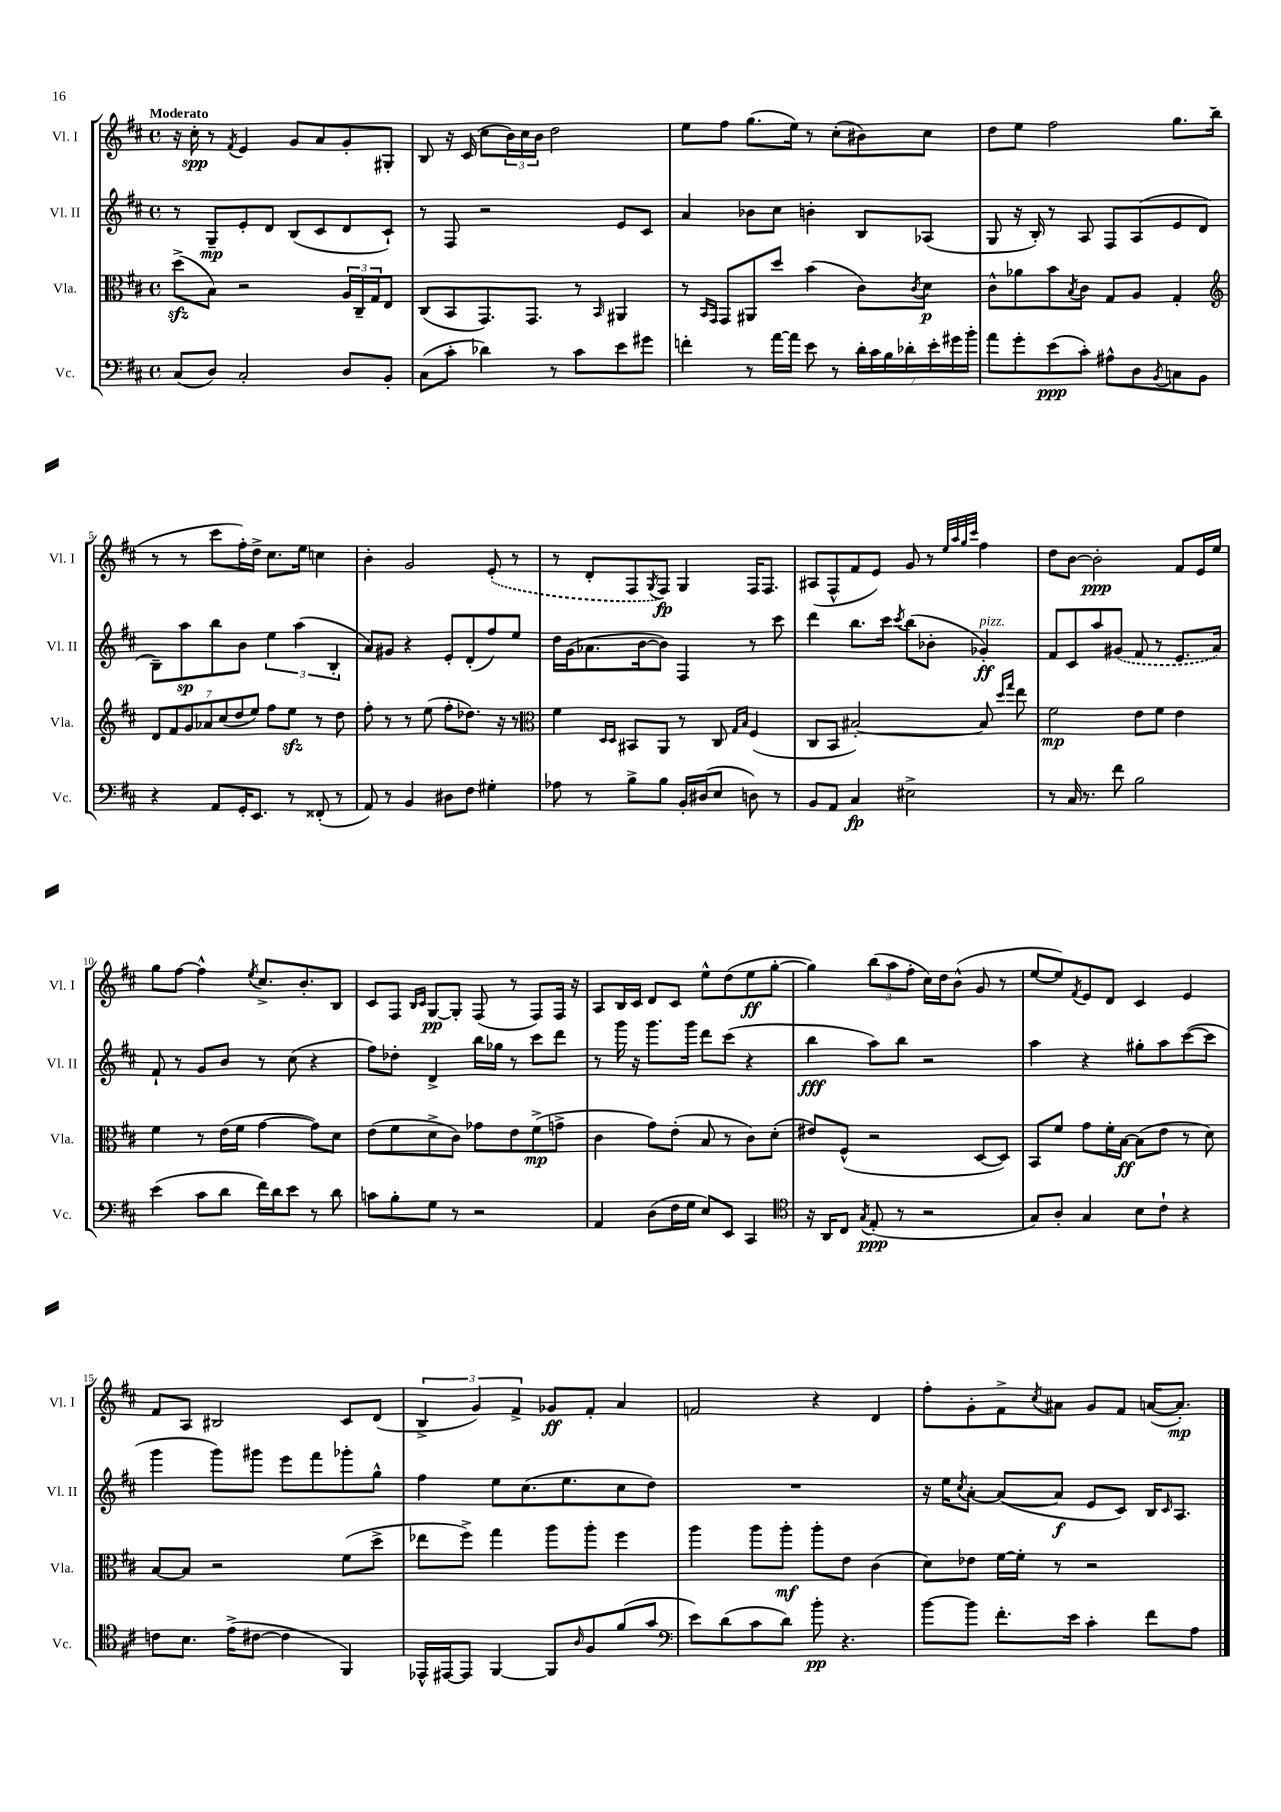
<<
\new StaffGroup <<
\new Staff = "s0" \with { instrumentName = "Vl. I" shortInstrumentName = "Vl. I" } {
    \clef treble \key d \major \defaultTimeSignature \time 4/4 \tempo "Moderato"
    r16 cis''16-.\spp r8 \acciaccatura { fis'8 } e'4 g'8 a'8 g'8-. gis8-. |
    b8 r16 cis'16( cis''8 \tuplet 3/2 { b'16) cis''16 b'16 } d''2 |
    e''8 fis''8 g''8.( e''16) r8 cis''8-.( bis'8) cis''8 |
    d''8 e''8 fis''2 g''8. b''16( |
    r8 r8 cis'''8 fis''16-.) d''16-> cis''8. e''16 c''4 |
    b'4-. g'2 \once \slurDashed e'8-.( r8 |
    r8 d'8-. fis8 \acciaccatura { g8 } fis8\fp) g4 fis16 fis8. |
    ais8( fis8-^ fis'8 e'8) g'8 r8 \grace { e''32 a''32 g''32 cis'''32 } fis''4 |
    d''8 b'8~ b'2-.\ppp fis'8 e'16 e''16 |
    g''8 fis''8~ fis''4-^ \acciaccatura { e''8 } cis''8.-> b'8.-. b8 |
    cis'8 fis8 \grace { b16 cis'16 } g8~\pp g8-. fis8( r8 fis8) fis16 r16 |
    a8 b16 cis'16 d'8 cis'8 e''8-^ d''8( e''8\ff g''8~-. |
    g''4) \tuplet 3/2 { b''8( a''8 fis''8-. } cis''16) d''16 b'8-^( g'8 r8 |
    e''8~ e''8) \acciaccatura { fis'8 } e'8 d'8 cis'4 e'4 |
    fis'8 a8 bis2 cis'8 d'8( |
    \tuplet 3/2 { b4-> g'4) fis'4-> } ges'8\ff fis'8-. a'4 |
    f'2 r4 d'4 |
    fis''8-. g'8-. fis'8-> \acciaccatura { cis''8 } ais'8 g'8 fis'8 a'16~( a'8.-.\mp) \bar "|." |
}
\new Staff = "s1" \with { instrumentName = "Vl. II" shortInstrumentName = "Vl. II" } {
    \clef treble \key d \major \defaultTimeSignature \time 4/4
    r8 g8--\mp e'8-. d'8 b8( cis'8 d'8 cis'8-!) |
    r8 fis8 r2 e'8 cis'8 |
    a'4 bes'8 cis''8 b'4-. b8 aes8( |
    g8 r16 b16-.) r8 a8 fis8 a8( e'8 d'8 |
    b8--) a''8\sp b''8 b'8 \tuplet 3/2 { e''4 a''4( b4-. } |
    a'8) gis'8 r4 e'8-. d'8-.( fis''8) e''8 |
    d''16 g'16( aes'8. b'16~ b'8) fis4 r8 cis'''8 |
    d'''4 b''8. cis'''16 \acciaccatura { cis'''8 } b''8( bes'8-. ges'4-.\ff^\markup { \italic "pizz." }) |
    fis'8 cis'8 a''8 \once \slurDashed gis'8( fis'8 r8 e'8. a'16) |
    fis'8-! r8 g'8 b'8 r8 cis''8( r4 |
    fis''8) des''8-. d'4-> b''16 ges''16 r8 cis'''8 d'''8 |
    r8 g'''16 r16 g'''8. g'''16 d'''8 cis'''8( r4 |
    b''4\fff a''8) b''8 r2 |
    a''4 r4 gis''8-. a''8 cis'''8~( cis'''8 |
    g'''4 g'''8) gis'''8 e'''8 fis'''8 ges'''8-. g''8-^ |
    fis''4 e''8 cis''8.( e''8. cis''8 d''8) |
    R1 |
    r16 e''16 \acciaccatura { cis''8 } a'8~-. a'8~( a'8\f e'8 cis'8) b16 \grace { cis'16 } a8. \bar "|." |
}
\new Staff = "s2" \with { instrumentName = "Vla." shortInstrumentName = "Vla." } {
    \clef alto \key d \major \defaultTimeSignature \time 4/4
    d''8->\sfz( b8) r2 \tuplet 3/2 { a16 cis16-- g16 } e8 |
    cis8( b,8 g,8.) g,8. r8 \grace { b,16 } ais,4 |
    r8 \grace { b,16 g,16 } g,8 ais,8 d''8 b'4( cis'8) \acciaccatura { cis'8 } d'8\p |
    cis'8-^ aes'8 b'8 \acciaccatura { b8 } cis'8 g8 a8 g4-. |
    \clef treble \tuplet 7/4 { d'8 fis'8 g'8 aes'8 cis''8( d''8 e''8) } fis''8 e''8\sfz r8 d''8 |
    fis''8-. r8 r8 e''8( fis''8-. des''8.) r16 r8 |
    \clef alto fis'4 \grace { d16 d16 } bis,8 a,8 r8 cis8 \grace { g16 b16 } fis4( |
    cis8 b,8 bis2~-.) bis8 \grace { d''16 g''16 } e''8 |
    fis'2\mp e'8 fis'8 e'4 |
    fis'4 r8 e'16( fis'16 g'4~ g'8) d'8 |
    e'8( fis'8 d'8-> cis'8) ges'8 e'8 fis'8->\mp( g'8-> |
    cis'4 g'8) e'8-.( b8 r8 cis'8) d'8-.( |
    eis'8) fis8-^( r2 d8~ d8) |
    b,8 fis'8 g'8 fis'16-. b16~\ff b8( e'8 r8 d'8) |
    b8~ b8 r2 fis'8( d''8-> |
    ees''8 fis''8->) g''4 a''8 a''8-. fis''4 |
    a''4 a''8 a''8-.\mf a''8-. e'8 cis'4( |
    d'8) ees'8 fis'16~ fis'16-. r8 r2 \bar "|." |
}
\new Staff = "s3" \with { instrumentName = "Vc." shortInstrumentName = "Vc." } {
    \clef bass \key d \major \defaultTimeSignature \time 4/4
    cis8( d8) cis2-. d8 b,8-. |
    cis8( cis'8-. des'4) r8 cis'8 e'8 gis'8 |
    f'4-. r8 a'16~ a'16 e'8 r8 \tuplet 7/4 { d'16-. cis'16 b16 des'16-. e'16-. gis'16 b'16-. } |
    a'8 g'8-. e'8\ppp( cis'8-.) ais8-^ d8 \acciaccatura { b,8 } c8 b,8 |
    r4 a,8 g,16-. e,8. r8 fisis,8-.( r8 |
    a,8) r8 b,4 dis8 fis8 gis4-. |
    aes8 r8 b8-> b8 b,16-. dis16( e8 d8) r8 |
    b,8 a,8 cis4\fp eis2-> |
    r8 cis16 r8. fis'8 b2 |
    e'4( cis'8 d'8 fis'16) d'16 e'8 r8 d'8 |
    c'8 b8-. g8 r8 r2 |
    a,4 d8( fis16 g16 e8) e,8 cis,4 |
    \clef tenor r16 a,16 cis8 \acciaccatura { g8 } e8-.\ppp( r8 r2 |
    g8) a8-. g4 b8 cis'8-! r4 |
    c'8 b8. e'16->( cis'8~ cis'4 fis,4) |
    ees,16-^ eis,16~ eis,8 fis,4~ fis,8 \grace { a16 } fis8 fis'8( g'8 |
    \clef bass e'8) d'8( cis'8 d'8) b'8-.\pp r4. |
    b'8~ b'8 fis'8.-. e'16 cis'4-. fis'8 a8 \bar "|." |
}
>>
>>
